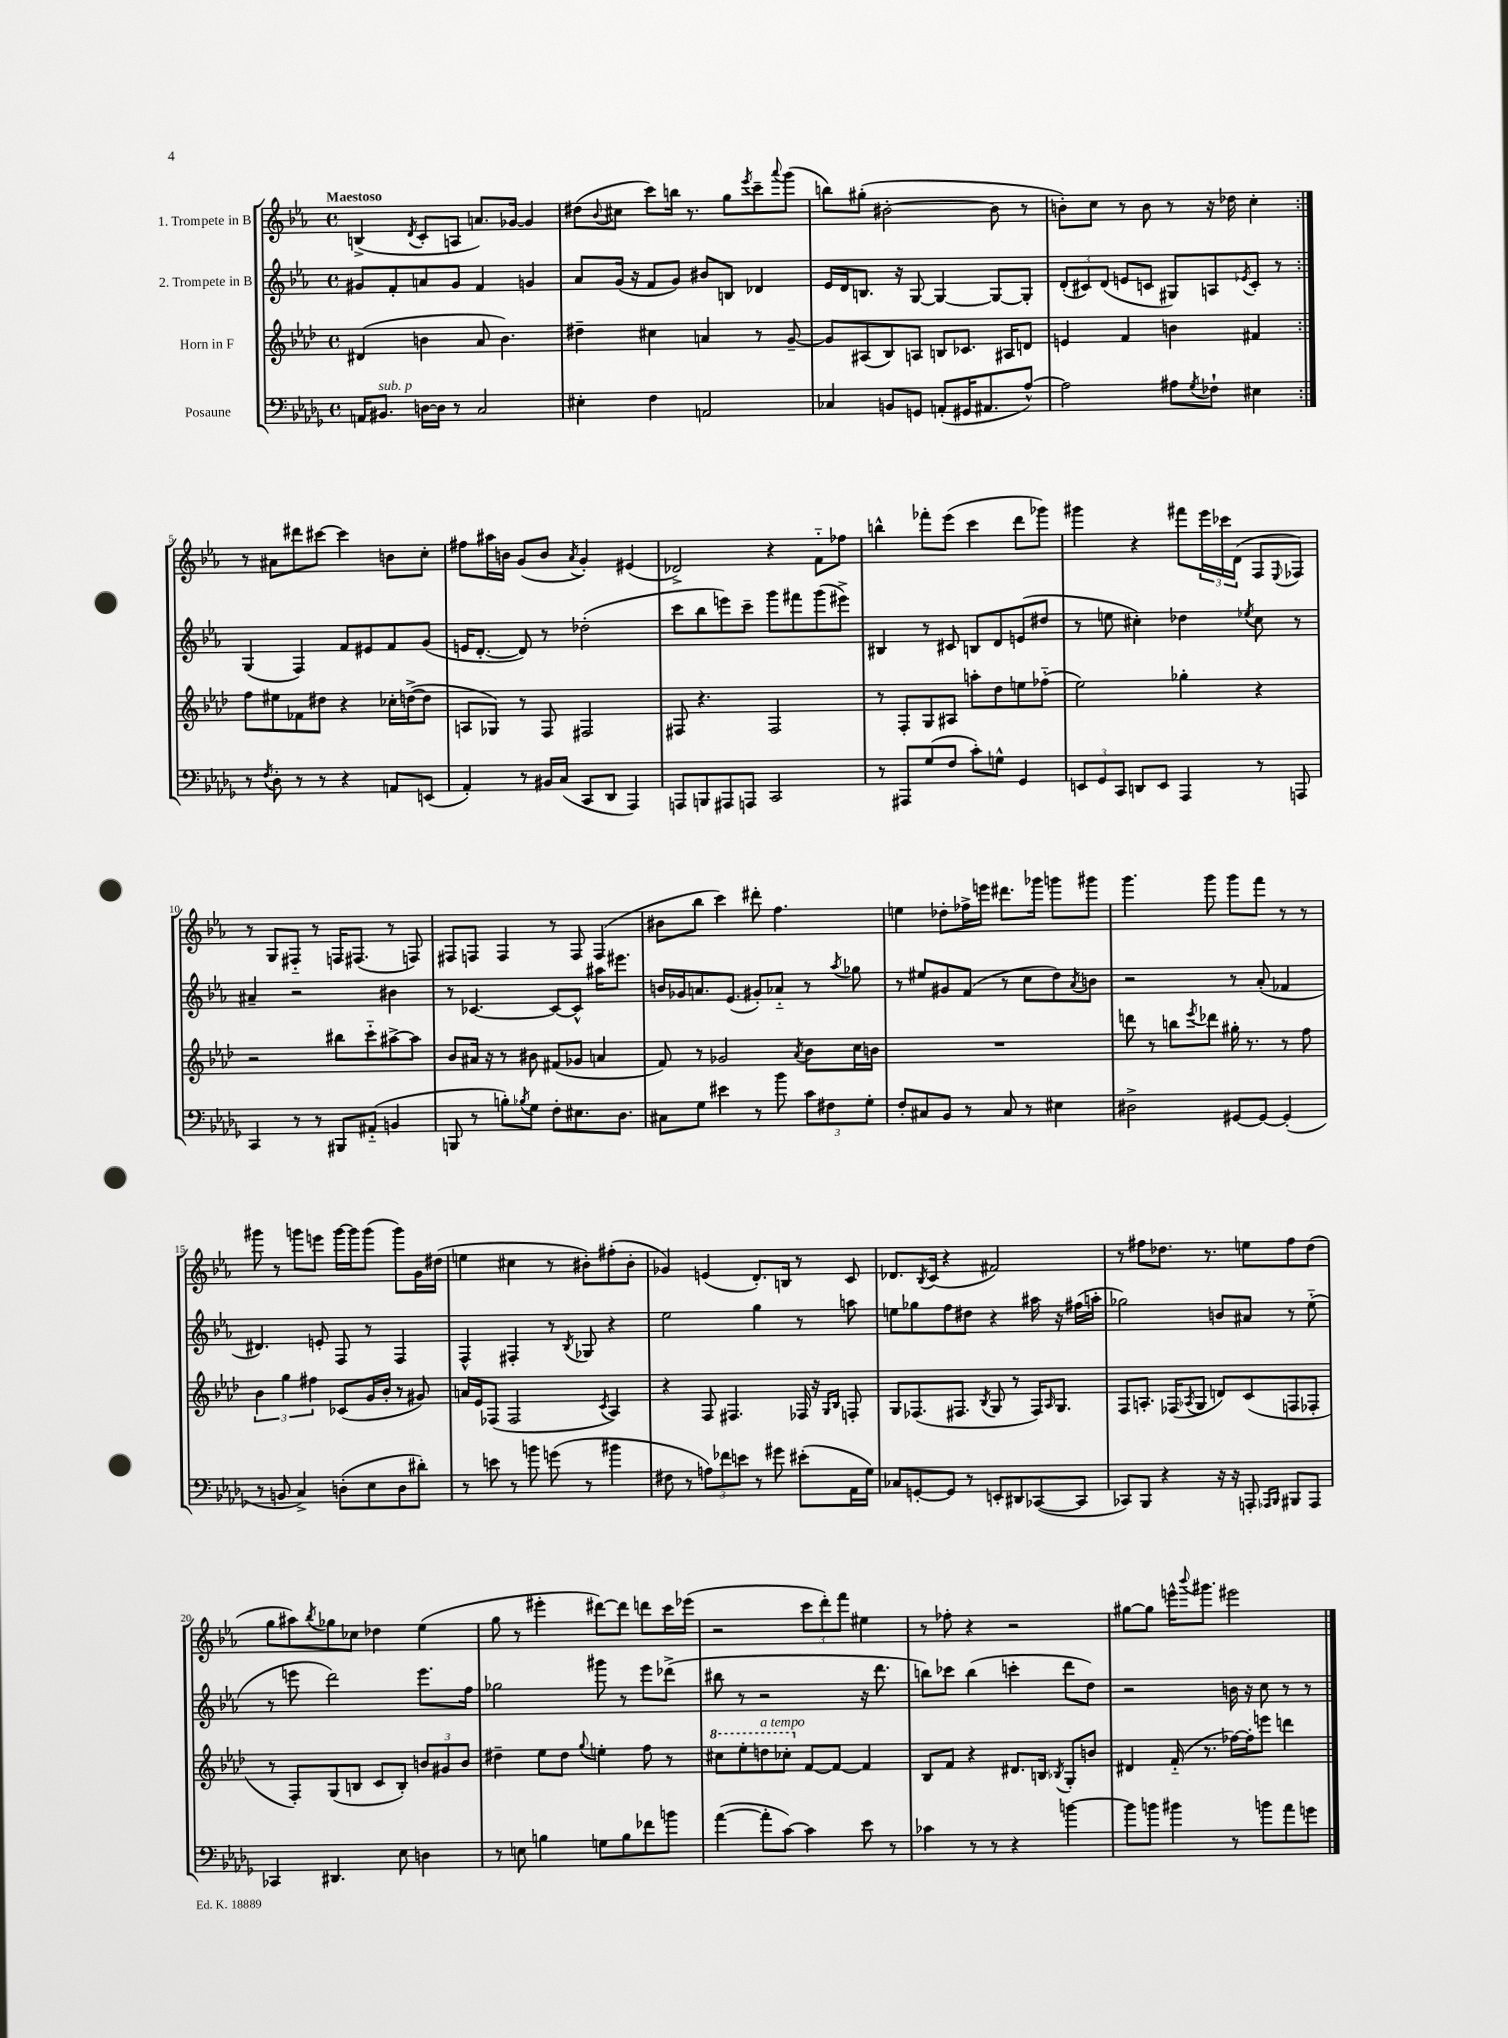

**kern	**kern	**kern	**kern
*part4	*part3	*part2	*part1
*staff4	*staff3	*staff2	*staff1
*I"Posaune	*I"Horn in F	*I"2. Trompete in B	*I"1. Trompete in B
*clefF4	*clefG2	*clefG2	*clefG2
*k[b-e-a-d-g-]	*k[b-e-a-d-]	*k[b-e-a-]	*k[b-e-a-]
*M4/4	*M4/4	*M4/4	*M4/4
*met(c)	*met(c)	*met(c)	*met(c)
=1	=1	=1	=1
!	!	!	!LO:TX:a:B:t=Maestoso
16AAn/KL	(4d#X/	8g#X/L	(4Bn^/
!LO:TX:a:i:t=sub. p	!	!	!
8.BB#X/J	.	.	.
.	.	8f'/	.
.	.	.	8qd/
[16Dn\LL	4bn\	8an/	8c'/L
16D\JJ]	.	.	.
8r	.	8g#/J	8An/J
2C/	8a-/	4f/	8.an/L)
.	4.b\)	.	.
.	.	.	[16g-X/Jk
.	.	4gn/	4g-/]
=2	=2	=2	=2
4E#X'\	4dd#X~\	8a-/L	(8dd#X\L
.	.	.	8qqb-/
.	.	(16g/Jk	8cc#X\J
.	.	16r	.
4F\	4cc#X\	8f/L	8ccc\L)
.	.	8g/J)	16bbn\Jk
.	.	.	8.r
2AAn/	4an/	8b#X/L	.
.	.	8Bn/J	8gg\L
.	.	.	8qeee-/
.	8r	4d-X/	8ccc~\
.	.	.	8qqaaa-/
.	[8g~/	.	(8ggg\J
=3	=3	=3	=3
4C-X/	8g/L]	16e-/LL	8bbn\L)
.	.	16d/J	.
.	(8A#X/	8.Bn/J	(8gg#X'\J
8BBn/L	8B-/)	.	[2b#X'\
.	.	16r	.
8GGn/J	8An/J	[8G/	.
(8AAn'/L	8Bn/L	4G/_	.
16GG#X/K	8.c-X/J	.	.
8.AA#X/	.	.	.
.	.	8G/L_	8b#\]
.	16A#X/KL	.	.
[8A-^^/J)	8dn/J	8G'/J]	8r
=4	=4	=4	=4
2A-\]	4en/	(12d'/L	8bn'\L)
.	.	12c#X/)	.
.	.	.	8cc\J
.	.	(12d/J	.
.	4f/	8en/L	8r
.	.	8cn/J	8b\
8A#X\L	4bn\	8G#X/L)	8r
8qG-/	.	.	.
8F-X`\J	.	8An/	16r
.	.	.	16dd-X\
.	.	8qe-X/	.
4E#X\	4f#X/	8c'/J	4cc'\
.	.	8r	.
!!LO:LB:g=z
=5:|!	=5:|!	=5:|!	=5:|!
8r	8ff\L	(4G/	8r
8qF/	.	.	.
8D-'\	8ee#X\	.	8a#X\L
8r	8f-X\	4F/)	8ddd#X\
8r	8dd#X\J	.	[8ccc#X\J
4r	4r	8f/L	4ccc#\]
.	.	8e#X/	.
8AAn/L	16cc-X'\LL	8f/	8bn\L
.	([16ddn^\J	.	.
(8EEn/J	8dd\J]	(8g/J	8cc'\J
=6	=6	=6	=6
4AA-'/)	8An/L	16en/KL	8ff#X\L
.	.	[8.d'/J	.
.	8G-X/J)	.	16aa#X\L
.	.	.	16bn\JJ
8r	8r	8d/])	(8g/L
16BB#X/LL	8F/	8r	8b/J
(16C/JJ	.	.	.
.	.	.	8qa-/
8CC/L	2F#X/	(2dd-X'\	4g'/)
8DD-/J	.	.	.
4AAA-/)	.	.	(4e#X/
=7	=7	=7	=7
8AAAn/L	8F#X/	8ccc\L	2d-X^/)
8BBBn/	4.r	8bb-\	.
8AAA#X/	.	8eeen\)	.
8AAAn/J	.	8ccc~\J	.
2CC/	2F#/	8ggg\L	4r
.	.	8fff#X\	.
.	.	(8ggg\	8f\L
.	.	8eee#X^\J)	8ff-X\J
=8	=8	=8	=8
8r	8r	4B#X/	4bbn^^\
8AAA#X/L	8F'/L	.	.
(8G-/	8G/	8r	8fff-X'\L
8F/J	8A#X/J	8c#X/	(8eee-\J
8c'\L)	8aan'\L	8Bn/L	4ccc\
8Gn^^\J	8dd-\	8d/	.
4GG-/	8een\	(8en/	8ddd\L
.	(8ff-X\J	8dd#X/J	8ggg-X\J)
=9	=9	=9	=9
12EEn/L	2ee-\)	8r	4ggg#X\
12GG-/	.	.	.
.	.	8een\	.
12CC/J	.	.	.
8DDn/L	.	4cc#X'\)	4r
8EE/J	.	.	.
4AAA-/	4gg-X'\	4dd-X\	8fff#X\L
.	.	.	24eee-\L
.	.	.	24ccc-X\
.	.	.	(24d\JJ
.	.	8qee-X/	.
8r	4r	8cc#\	8F/L
.	.	.	8qqE-/
8AAAn/	.	8r	8F-X/J)
!!LO:LB:g=z
=10	=10	=10	=10
4CC/	2r	4a#X~/	8r
.	.	.	8G/L
8r	.	2r	8F#X/J
8r	.	.	8r
8BBB#X/L	8bb#X\L	.	16Fn/KL
.	.	.	(8.F#X/J
(8AA#X/J	8ccc\	.	.
4BBn/	[8aa#X^\	4b#X\	8r
.	8aa#\J]	.	8Fn/)
=11	=11	=11	=11
8BBBn/	8b-/L	8r	8F#X/L
8r	16a#X/Jk	[4.c-X/	8Fn/J
.	16r	.	.
8Bn'\L)	8r	.	4F/
8qB-X/	.	.	.
8G-\J	8b#X\	.	.
8F'\L	(8f#X/L	8c-/L_	8r
8.E#X\	8g-X/J	8c-^^/J]	8F/
.	4an/	16aa#X\KL	(4F/
8.D-\J	.	8.eee#X\J	.
=12	=12	=12	=12
8C#X\L	8f/)	16bn/LL	8b#X\L
.	.	16g-X/J	.
8G-\J	8r	8.an/	8bb-\J
4e#X\	2g-X/	.	4ccc\)
.	.	(8.e-/J	.
8r	.	8g#X'/L)	8ddd#X'\
8b-\	.	8a-X/J	4.ff\
.	8qa-/	.	.
12c\L	8b-\L	8r	.
12F#X\	.	.	.
.	.	8qaa-/	.
.	16cc\L	8gg-X\	.
12G-'\J	.	.	.
.	16bn\JJ	.	.
=13	=13	=13	=13
8F'/L	1r	8r	4een\
8C#X/	.	8ee#X/L	.
8BB-/J	.	8g#X/	8dd-X'\L
8r	.	(8f/J	16ff-X^\L
.	.	.	16eeen\JJ
8C#/	.	8r	8.ddd#X\L
8r	.	8cc\L	.
.	.	.	16ggg-X\Jk
4E#X\	.	8dd\)	8gggn\L
.	.	8qa-/	.
.	.	8bn\J	8ggg#X\J
=14	=14	=14	=14
2D#X^\	8dddn\	2r	4.ggg\
.	8r	.	.
.	8bbn\L	.	.
.	8qeee-/	.	.
.	8ddd-X\J	.	8ggg\
[8GG#X/L	16gg#X'\	8r	8ggg\L
.	8.r	.	.
8GG#/J_	.	(8a-'/	8fff\J
(4GG#'/]	8r	4f-X/	8r
.	8ff\	.	8r
!!LO:LB:g=z
=15	=15	=15	=15
8r	6b-\	4.d#X/)	8ggg#X\
8BBn/	.	.	8r
.	6gg\	.	.
4C^/)	.	.	8gggn\L
.	6ff#X\	.	.
.	.	8en'/	8eeen\J
(8Dn'\L	(8c-X/L	8F/	[16ggg\LL
.	.	.	16ggg\J]
8E-\	16g/L	8r	(8ggg\J
.	16b-'/JJ	.	.
8D\	8r	4F/	8ggg\L)
8d#X'\J)	8g#X/)	.	16g\L
.	.	.	(16dd#X\JJ
=16	=16	=16	=16
8r	16an/LL	4F^^/	4een\
.	16e-/J	.	.
8en\	(8F-X/J	.	.
8r	2F-/	4F#X'/	4cc#X\
8bn\	.	.	.
(8gn\	.	8r	8r
.	.	8qB-/	.
8r	.	8G-X/	8b#X'\L)
.	8qc/	.	.
4b#X\	4A-/)	4r	(8ff#X'\
.	.	.	8b#'\J
=17	=17	=17	=17
8F#X\	4r	2ee-\	4g-X/)
8r	.	.	.
12An\L)	8F/	.	(4en/
12f-X\	.	.	.
.	4.F#X/	.	.
12en\J	.	.	.
8r	.	4gg\	8.d'/L)
8g#X\	.	.	.
.	.	.	16Bn/Jk
(8e#X'\L	16F-X/	8r	8r
.	16r	.	.
.	16qqG/LL	.	.
.	16qqB-/JJ	.	.
16AA-\L	8Fn'/	8aan\	8c/
16G-\JJ)	.	.	.
=18	=18	=18	=18
8C-X/L	8G/L	8een\L	8.d-X/L
[8GGn'/	(8.F-X/	8gg-X\	.
.	.	.	8qB-/
.	.	.	(16c/Jk
8GG/J]	.	8ff\	4r
.	8.F#X/J	.	.
8r	.	8dd#X\J	.
.	8qB-/	.	.
8EEn'/L	8G/	4r	2f#X/)
8DD#X/	8r	.	.
([8CC-X/	16F#/KL)	16aa#X\	.
.	16qqA-/	.	.
.	8.G/J	16r	.
8CC-/J]	.	(16ff#X\LL	.
.	.	16aan'\JJ	.
=19	=19	=19	=19
8CC-X/L)	8F/L	2gg-X\)	8r
8BBB-/J	8.An'/J	.	8ff#X\L
4r	.	.	8.dd-X\J
.	(16F-X/KL	.	.
.	8qA-X/	.	.
.	8G/J	.	.
.	.	.	8.r
16r	8dn/L)	8bn/L	.
16r	.	.	.
8AAAn'/	(8c/	8a#X/J	8een\L
16qqAAA-X/LL	.	.	.
16qqBBB-/JJ	.	.	.
8BBB#X/L	8Fn/	8r	8ff#\
8AAA-/J	8F-X'/J	(8ee-\	(8dd-\J
!!LO:LB:g=z
=20	=20	=20	=20
4CC-X/	8r	8r	8gg\L
.	8F'/L)	8eeen\	8aa#X\)
.	.	.	8qbb-/
4.DD#X/	(8G/	2ddd\)	8gg-X\
.	8Bn/J	.	8cc-X\J
.	8c/L	.	4dd-X\
8E-\	8B'/J)	.	.
4Dn\	12bn/L	8.eee\L	(4ee-\
.	12g#X/	.	.
.	12b/J	.	.
.	.	16ff\Jk	.
=21	=21	=21	=21
8r	4dd#X~\	2gg-X\	8gg\
8En\	.	.	8r
4Bn\	8ee-\L	.	4eee#X'\
.	8dd#\J	.	.
.	8qqgg/	.	.
8Gn\L	4een'\	8ggg#X\	[8ddd#X\L)
8B\	.	8r	8ddd#\J]
8f-X\	8ff\	8eee-\L	8dddn\L
8bn\J	8r	(8ddd-X^\J	16ccc\L
.	.	.	(16eee-X\JJ
=22	=22	=22	=22
*	*8va	*	*
([4a-\	8ccc#X\L	8bb#X\	2r
.	8eee-'\	8r	.
!	!LO:TX:a:i:t=a tempo	!	!
8a-'\L]	8dddn\	2r	.
[8c\J)	8ccc-X'\J	.	.
*	*X8va	*	*
4c\]	[8f/L	.	12ccc\L
.	.	.	12ddd'\)
.	8f/J_	.	.
.	.	.	12fff\J
8e-\	4f/]	16r	4ee#X\
.	.	8.ddd\	.
8r	.	.	.
=23	=23	=23	=23
4c-X\	8B-/L	8bbn\L)	8r
.	8f/J	8ccc-X\J	8ff-X'\
8r	4r	(4bb\	4r
8r	.	.	.
4r	8.d#X/L	4cccn'\	2r
.	16Bn/Jk	.	.
.	8qB-X/	.	.
[4bn\	8G'/L	8ddd\L	.
.	8bn/J	8dd\J)	.
=24	=24	=24	=24
8b\L]	4d#X/	2r	[8gg#X\L
8bn\J	.	.	8gg#\J]
4b#X\	(16f/	.	16eeen^^\KL
.	.	.	8qqbbb-/
.	8.r	.	8.ggg#X\J
8r	[16ff-X\LL)	16bn\	2eee#X\
.	16ff-'\J]	16r	.
8bn\L	8eeen\J	8cc\	.
8a-\	4dddn\	8r	.
8gn\J	.	8r	.
==	==	==	==
*-	*-	*-	*-
